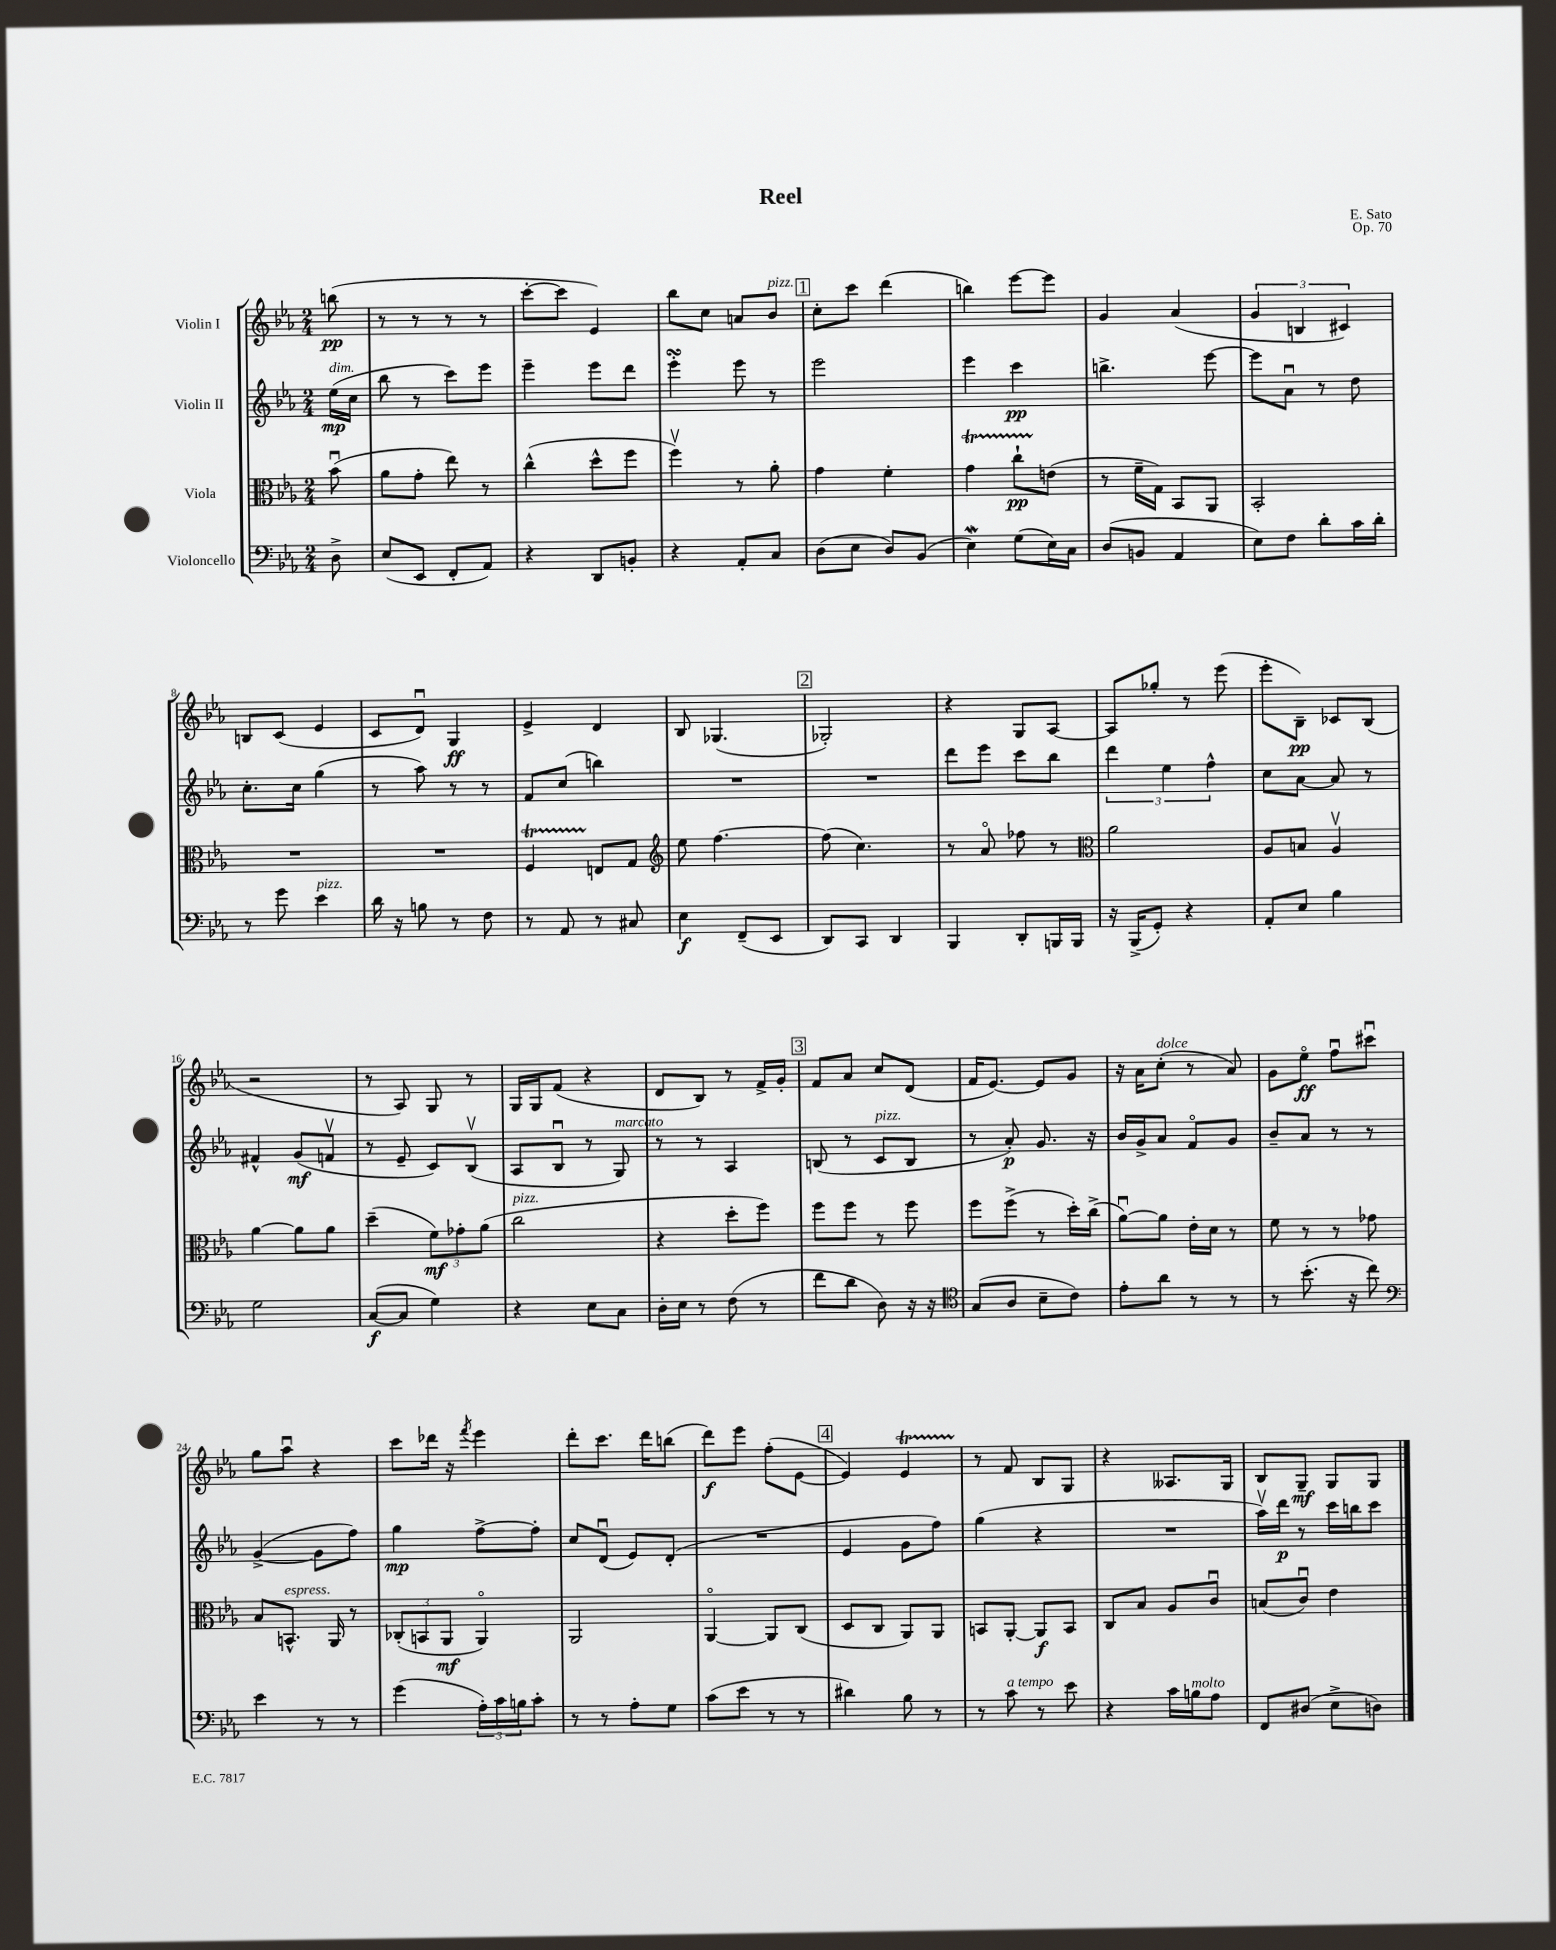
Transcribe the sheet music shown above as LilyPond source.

\header { title = "Reel" composer = "E. Sato" opus = "Op. 70" }
<<
\new StaffGroup <<
\new Staff = "s0" \with { instrumentName = "Violin I" } {
    \clef treble \key ees \major \numericTimeSignature \time 2/4 \partial 8
    b''8\pp( |
    r8 r8 r8 r8 |
    c'''8~-. c'''8 ees'4) |
    bes''8 c''8 a'8 bes'8^\markup { \italic "pizz." } |
    \mark \markup { \box "1" } c''8-. c'''8 d'''4( |
    b''4) ees'''8~ ees'''8 |
    g'4 aes'4( |
    \tuplet 3/2 { g'4 b4 cis'4) } |
    b8 c'8( ees'4 |
    c'8 d'8\downbow) g4\ff |
    ees'4-> d'4 |
    bes8 ges4.( |
    \mark \markup { \box "2" } ges2-.) |
    r4 g8 aes8~ |
    aes8 ges''8-. r8 ees'''8( |
    ees'''8-. bes8--\pp) ces'8 bes8( |
    r2 |
    r8 aes8) g8 r8 |
    g16 g16 f'8( r4 |
    d'8 bes8) r8 f'16-> g'16-. |
    \mark \markup { \box "3" } f'8 aes'8 c''8 d'8( |
    f'16 ees'8.~) ees'8 g'8 |
    r16 aes'16 c''8-.^\markup { \italic "dolce" }( r8 aes'8) |
    g'8 ees''8\flageolet\ff f''8\downbow cis'''8\downbow |
    g''8 aes''8\downbow r4 |
    c'''8 des'''16 r16 \acciaccatura { f'''8 } ees'''4 |
    d'''8-. c'''8. d'''16 b''8( |
    d'''8\f) ees'''8 f''8-.( ees'8~ |
    \mark \markup { \box "4" } ees'4) ees'4\startTrillSpan |
    r8\stopTrillSpan f'8 bes8 g8 |
    r4 aeses8. g16 |
    bes8 g8--\mf g8 g8 \bar "|." |
}
\new Staff = "s1" \with { instrumentName = "Violin II" } {
    \clef treble \key ees \major \numericTimeSignature \time 2/4 \partial 8
    ees''16\mp^\markup { \italic "dim." }( c''16 |
    bes''8 r8 c'''8) ees'''8 |
    ees'''4-- ees'''8 d'''8 |
    ees'''4-.\turn ees'''8 r8 |
    \mark \markup { \box "1" } ees'''2 |
    ees'''4 c'''4\pp |
    b''4.-> ees'''8~ |
    ees'''8 aes'8\downbow r8 d''8 |
    c''8.-. c''16 g''4( |
    r8 aes''8) r8 r8 |
    f'8 c''8( b''4) |
    R2 |
    \mark \markup { \box "2" } R2 |
    d'''8 ees'''8 c'''8 bes''8 |
    \tuplet 3/2 { d'''4 ees''4 f''4-^ } |
    c''8 aes'8~ aes'8 r8 |
    fis'4-^ g'8\mf( f'8\upbow |
    r8 ees'8-- c'8) bes8\upbow( |
    aes8 bes8\downbow r8 g8^\markup { \italic "marcato" }) |
    r8 r8 aes4 |
    \mark \markup { \box "3" } b8( r8 c'8^\markup { \italic "pizz." } b8 |
    r8 aes'8-.\p) g'8. r16 |
    bes'16 g'16-> aes'8 f'8\flageolet g'8 |
    bes'8-- aes'8 r8 r8 |
    g'4~->( g'8 f''8) |
    g''4\mp f''8~-> f''8-. |
    c''8 d'8\downbow( ees'8) d'8-.( |
    R2 |
    \mark \markup { \box "4" } ees'4 g'8 f''8) |
    g''4( r4 |
    R2 |
    aes''16\upbow) d'''16\p r8 c'''16 b''16 c'''8 \bar "|." |
}
\new Staff = "s2" \with { instrumentName = "Viola" } {
    \clef alto \key ees \major \numericTimeSignature \time 2/4 \partial 8
    bes'8\downbow( |
    aes'8 g'8-. ees''8) r8 |
    c''4-^( d''8-^ f''8 |
    f''4\upbow) r8 aes'8-. |
    \mark \markup { \box "1" } g'4 f'4-. |
    g'4\startTrillSpan c''8-!\pp e'8\stopTrillSpan( |
    r8 f'16-- g16) bes,8 aes,8 |
    bes,2-. |
    R2 |
    R2 |
    f4\startTrillSpan e8\stopTrillSpan g8 |
    \clef treble ees''8 f''4.~ |
    \mark \markup { \box "2" } f''8( c''4.) |
    r8 aes'8\flageolet fes''8 r8 |
    \clef alto aes'2 |
    aes8 b8 aes4\upbow |
    aes'4~ aes'8 aes'8 |
    d''4--( \tuplet 3/2 { f'8\mf) ges'8-. aes'8( } |
    c''2^\markup { \italic "pizz." } |
    r4 d''8-. f''8) |
    \mark \markup { \box "3" } f''8 f''8 r8 f''8 |
    f''8 f''8->( r8 d''16-.) c''16->( |
    aes'8~\downbow) aes'8 ees'16-. d'16 r8 |
    f'8 r8 r8 ges'8 |
    bes8 b,8.-^^\markup { \italic "espress." } aes,16 r8 |
    \tuplet 3/2 { ces8-.( b,8 aes,8\mf } aes,4\flageolet) |
    aes,2 |
    aes,4~\flageolet aes,8 c8( |
    \mark \markup { \box "4" } d8 c8 aes,8) aes,8 |
    b,8 aes,8~-. aes,8\f b,8 |
    c8 bes8 aes8 c'8\downbow |
    b8( c'8\downbow) ees'4 \bar "|." |
}
\new Staff = "s3" \with { instrumentName = "Violoncello" } {
    \clef bass \key ees \major \numericTimeSignature \time 2/4 \partial 8
    d8-> |
    ees8( ees,8 f,8-. aes,8) |
    r4 d,8 b,8-. |
    r4 aes,8-. c8 |
    \mark \markup { \box "1" } d8( ees8 d8) bes,8( |
    ees4\mordent) g8( ees16) c16 |
    d8( b,8 aes,4 |
    ees8) f8 d'8-. c'16 d'16-. |
    r8 g'8 ees'4^\markup { \italic "pizz." } |
    d'16 r16 b8 r8 f8 |
    r8 aes,8 r8 cis8 |
    ees4\f f,8--( ees,8 |
    \mark \markup { \box "2" } d,8) c,8 d,4 |
    bes,,4 d,8-. b,,16 b,,16 |
    r16 bes,,16->( g,8-.) r4 |
    aes,8-. ees8 bes4 |
    g2 |
    c8~\f( c8 g4) |
    r4 ees8 c8 |
    d16-. ees16 r8 f8( r8 |
    \mark \markup { \box "3" } f'8 d'8 d8) r16 r16 |
    \clef tenor g8( aes8 bes8-- c'8) |
    ees'8-. aes'8 r8 r8 |
    r8 bes'8.-.( r16 c''8) |
    \clef bass ees'4 r8 r8 |
    g'4( \tuplet 3/2 { aes16-.) c'16 b16 } c'8-. |
    r8 r8 aes8-. g8 |
    c'8( ees'8 r8 r8 |
    \mark \markup { \box "4" } dis'4) bes8 r8 |
    r8 c'8^\markup { \italic "a tempo" } r8 ees'8 |
    r4 c'16 b16^\markup { \italic "molto" } aes8 |
    f,8 dis8( ees8-> d8) \bar "|." |
}
>>
>>
